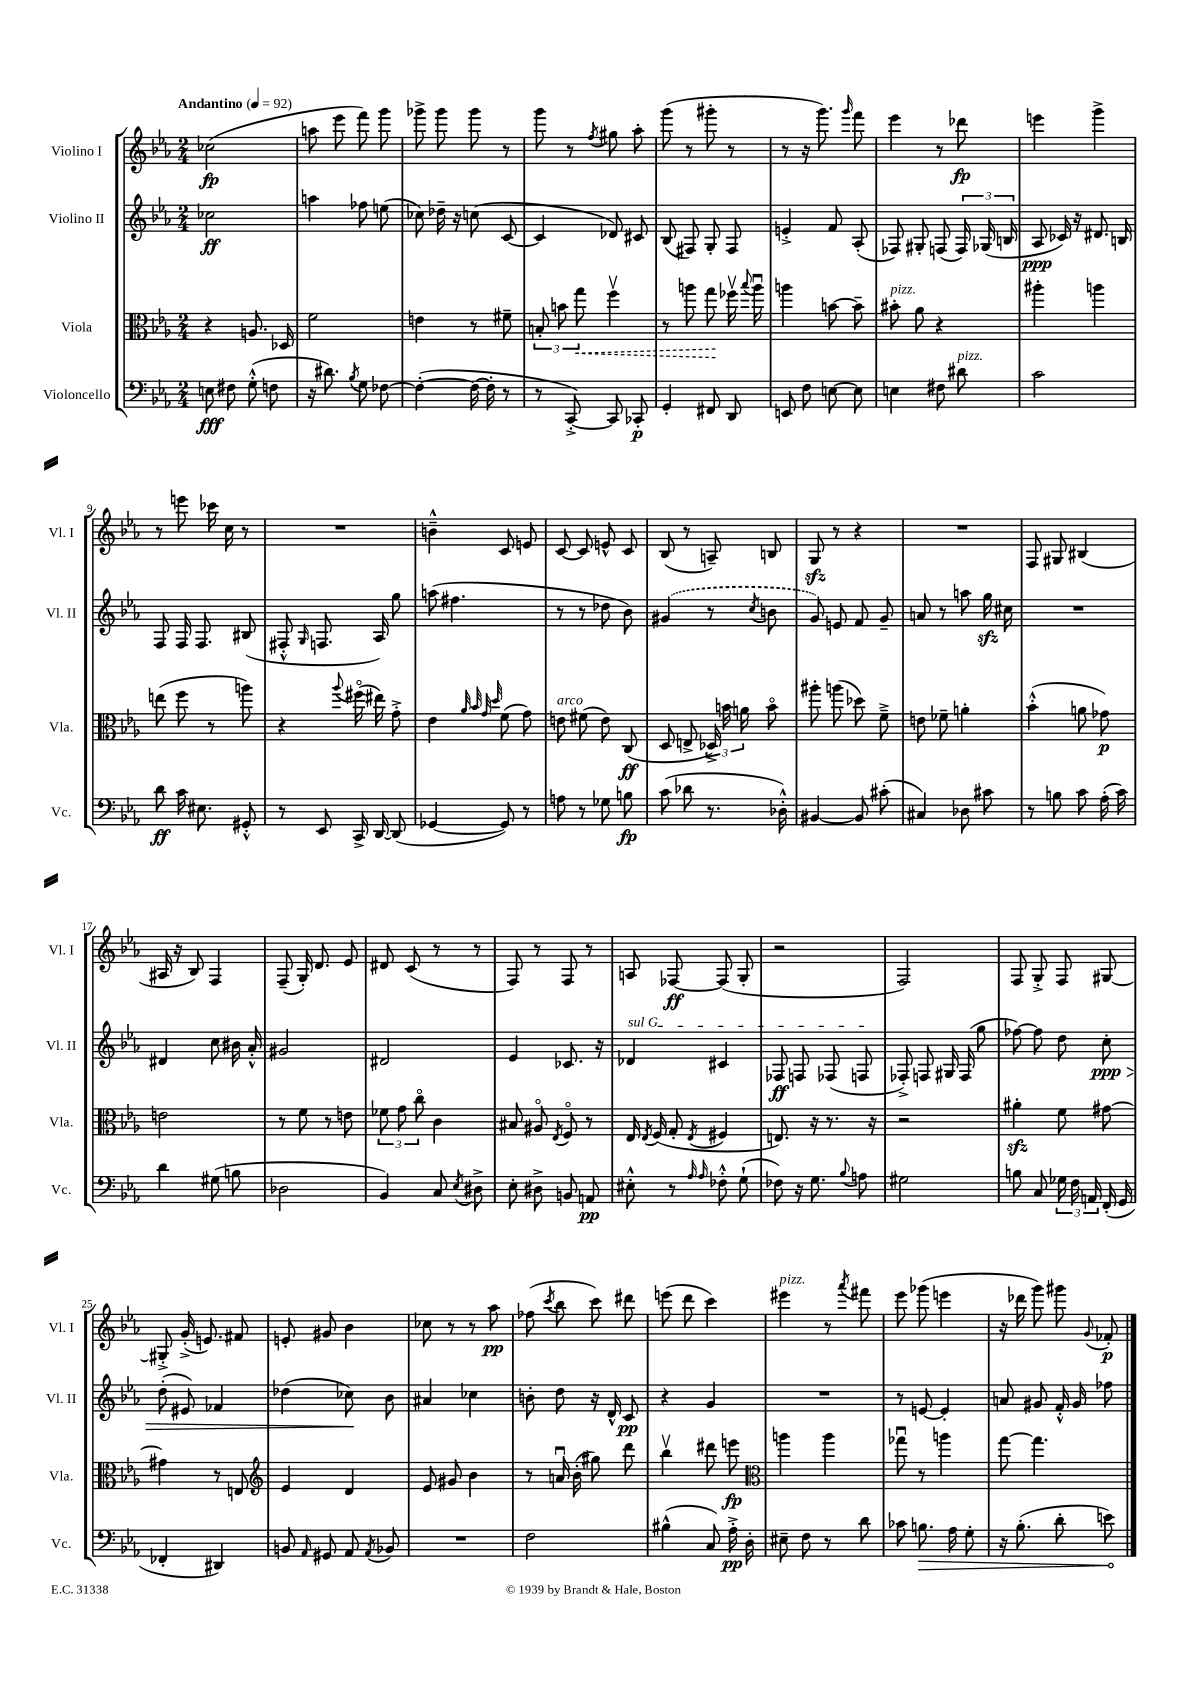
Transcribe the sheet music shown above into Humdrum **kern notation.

**kern	**kern	**kern	**kern
*staff4	*staff3	*staff2	*staff1
*clefF4	*clefC3	*clefG2	*clefG2
*k[b-e-a-]	*k[b-e-a-]	*k[b-e-a-]	*k[b-e-a-]
*M2/4	*M2/4	*M2/4	*M2/4
*MM92	*MM92	*MM92	*MM92
8E	4r	2cc-	(2cc-
8F#	.	.	.
(8G'^^	8.A	.	.
8F	.	.	.
.	16D-	.	.
=	=	=	=
16r	2f	4aa	8aa
8.d#)	.	.	.
.	.	.	8eee-
8qB-	.	.	.
8G	.	8ff-	8fff)
[8F-	.	(8ee	8ggg
=	=	=	=
(4F-'_	4e	8cc-)	8ggg-^
.	.	16dd-~	8ggg-
.	.	16r	.
16F-_	8r	(8cc	8ggg-
16F-']	.	.	.
8r	8f#~	[8c	8r
=	=	=	=
8r	12B'	4c]	8ggg
.	12b	.	.
[8CC'^)	.	.	8r
.	12gg	.	.
.	.	.	8qff
8CC]	4ffv	8d-)	8gg#
8CC-'	.	8c#	8aa-'
=	=	=	=
4GG'	8r	(8B-	(8ggg
.	8aa	8F#)	8r
8FF#	8gg	8G'	8ggg#'
8DD	16ff-v	8F#	8r
.	8qqbb-	.	.
.	16aau	.	.
=	=	=	=
8EE	4aa	4e'^	8r
8F	.	.	16r
.	.	.	8.ggg)
[8E	[8b	8f	.
.	.	.	16qqggg
8E]	8b~]	(8A-'	8fff
=	=	=	=
4E	8b#'	8F-)	4eee-
.	8a-	8G#'	.
8F#	4r	(8F	8r
8d#	.	24F)	8ddd-
.	.	(24G-	.
.	.	24B	.
=	=	=	=
2c	4aa#'	8A-	4eee
.	.	16c-)	.
.	.	16r	.
.	4aa	8.d#	4ggg^
.	.	16B	.
=	=	=	=
8d	(8ee	8F	8r
16c	8ff	16F	8eee
8.E#	.	8.F	.
.	8r	.	16ccc-
.	.	.	16cc
8GG#'^^	8aa)	(8B#	8r
=	=	=	=
8r	4r	8F#'^^	2r
.	.	16qqG	.
8EE-	.	8.F	.
.	8qqaa-	.	.
16CC^	(16ff#o	.	.
[16DD	16ee#)	16A-)	.
(8DD]	8g'^	8gg	.
=	=	=	=
[4GG-	4e-	(8aa	4b~^^
.	.	4.ff#	.
.	32qqa-	.	.
.	32qqb-	.	.
.	32qqg	.	.
.	32qqdd	.	.
8GG-])	(8f	.	8c
8r	8g)	.	8e
=	=	=	=
8A	8e	8r	[8c
8r	(8f#	8r	8c]
8G-	8e)	8dd-	8e^^
8B	(8C	8b-)	8c
=	=	=	=
(8c	8D	(4g#	(8B-
8d-	8E^	.	8r
8.r	24D-^)	8r	8A~)
.	24b	.	.
.	24a	.	.
.	.	8qcc	.
.	8bo	8b	8B
16D-'^^)	.	.	.
=	=	=	=
[4BB#	8aa#'	8g)	8G
.	(8aa	8e	8r
8BB#]	8dd-)	8f	4r
(8c#'	8f~^	8g~	.
=	=	=	=
4C#)	8e	8a	2r
.	8f-~	8r	.
8D-	4a'	8aa	.
8c#	.	16gg	.
.	.	16cc#	.
=	=	=	=
8r	(4b-'^^	2r	8F
8B	.	.	8G#
8c	8a	.	(4B#
(16A-'	8g-)	.	.
16c)	.	.	.
=	=	=	=
4d	2e	4d#	16A#
.	.	.	16r
.	.	.	8B-)
(8G#	.	8cc	4F
8B	.	16b#	.
.	.	16a-'^^	.
=	=	=	=
2D-	8r	2g#	(8F~
.	8f	.	16G')
.	.	.	8.d
.	8r	.	.
.	8e	.	8e-
=	=	=	=
4BB-)	12f-	2d#	8d#
.	12g	.	.
.	.	.	(8c
.	12cco	.	.
8C	4c	.	8r
8qE-	.	.	.
8D#^	.	.	8r
=	=	=	=
8E-'	8B#	4e-	8F)
8D#^	8A#o	.	8r
.	8qE-	.	.
8BB	8Fo	8.c-	8F
8AA	8r	.	8r
.	.	16r	.
=	=	=	=
8E#'^^	16E-	4d-	8A
.	8qE-	.	.
.	(16F	.	.
8r	8G'	.	[8F-
16qqA-	.	.	.
16qqA-	8qE-	.	.
8F-'^^	4F#	4c#	(8F-]
(8G`	.	.	8G'
=	=	=	=
8F-)	8.E)	8F-	2r
16r	.	8F	.
8.G	16r	.	.
.	8.r	(8F-	.
8qqB-	.	.	.
8A	.	8F	.
.	16r	.	.
=	=	=	=
2G#	2r	8F-'^)	2F)
.	.	8F	.
.	.	16G#	.
.	.	(16F	.
.	.	8gg	.
=	=	=	=
8B	4a#'	[8ff-)	8F
8C	.	8ff-]	8G'^
24G-	8f	8dd	8F
24F	.	.	.
24AA	.	.	.
(16FF'	[8g#	8cc'	[8G#
16GG	.	.	.
=	=	=	=
4FF-'	4g#]	(8dd'	8G#'^]
.	.	8e#)	(16g'^
.	.	.	8.e)
4DD#)	8r	4f-	.
.	8E	.	8f#
=	=	=	=
*	*clefG2	*	*
8BB	4e-	(4dd-	8e'
16qqAA-	.	.	.
8GG#	.	.	8g#
8AA-	4d	8cc-)	4b-
8qAA-	.	.	.
8BB-	.	8b-	.
=	=	=	=
2r	8e-	4a#	8cc-
.	8g#	.	8r
.	4b-	4cc-	8r
.	.	.	8aa-
=	=	=	=
2F	8r	8b'	(8ff-
.	.	.	8qccc
.	16au	8dd	8bb-
.	(16b-'	.	.
.	8gg#)	16r	8ccc)
.	.	16d^^	.
.	8ddd	8c	8ddd#
=	=	=	=
(4B#^^	4bb-v	4r	(8eee
.	.	.	8ddd
8C)	8ddd#	4g	4ccc)
16A-'^	8eee	.	.
16D'	.	.	.
=	=	=	=
*	*clefC3	*	*
8E#~	4aa	2r	4eee#
8F	.	.	.
8r	4aa	.	8r
.	.	.	8qaaa-
8d	.	.	8fff#
=	=	=	=
8c-	8gg-u	8r	8eee-
8.B	8r	[8e	(8ggg-
.	4aa	4e']	4eee
16A-	.	.	.
8G'	.	.	.
=	=	=	=
16r	[8gg	8a	16r
(8.B-'	.	.	16ddd-
.	4.gg]	8g#	8ggg)
8d'	.	16f'^^	8ggg#
.	.	16g#	.
.	.	.	8qqg
8e)	.	8ff-	8f-'
==	==	==	==
*-	*-	*-	*-
